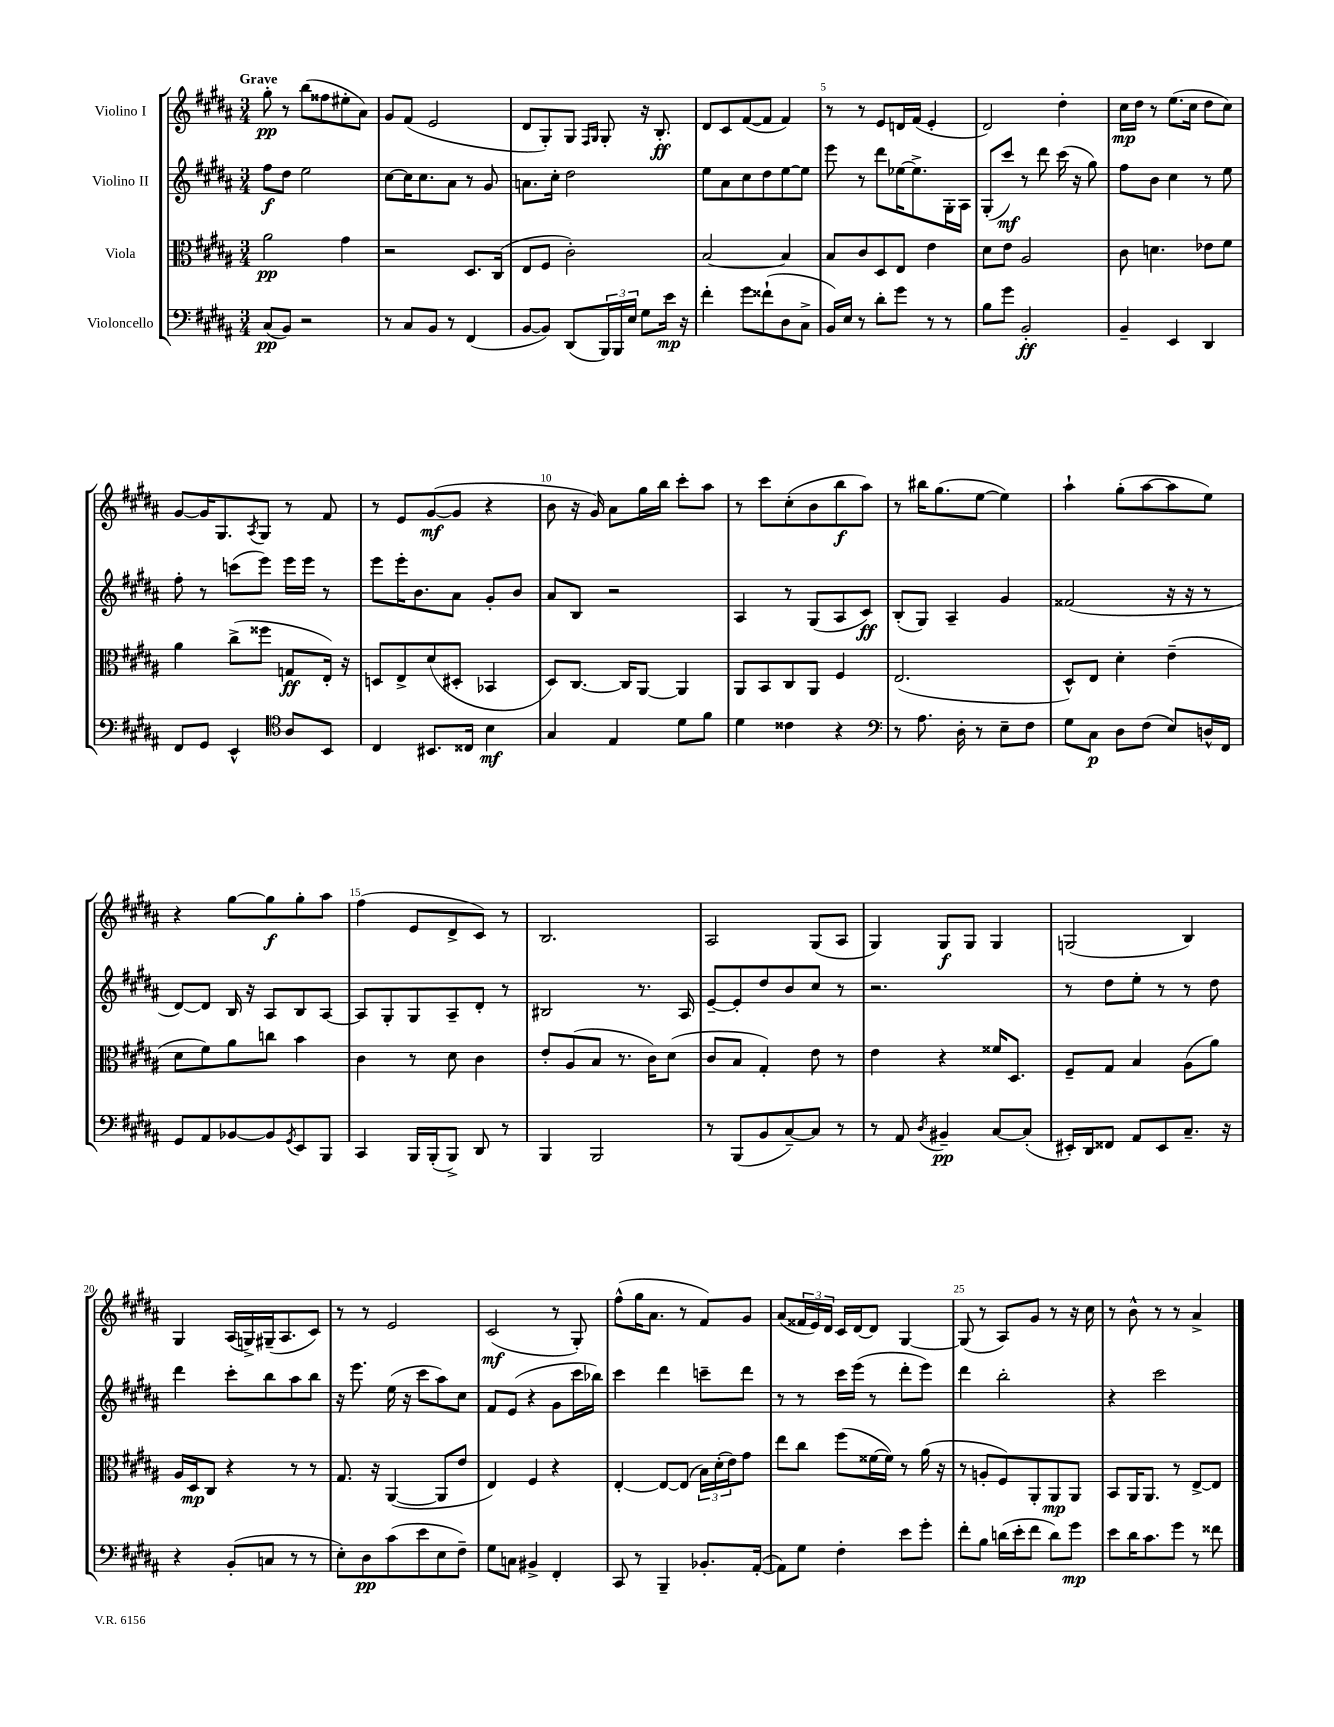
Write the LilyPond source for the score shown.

<<
\new StaffGroup <<
\new Staff = "s0" \with { instrumentName = "Violino I" } {
    \clef treble \key b \major \numericTimeSignature \time 3/4 \tempo "Grave"
    gis''8-.\pp r8 b''8( fisis''8 eis''8-. ais'8) |
    gis'8 fis'8( e'2 |
    dis'8 gis8-.) gis8 \grace { fis16 gis16 } gis8-. r16 b8.-.\ff |
    dis'8 cis'8 fis'8~( fis'8 fis'4) |
    r8 r8 e'8 d'16 fis'16( e'4-. |
    dis'2) dis''4-. |
    cis''16\mp dis''16 r8 e''8.( cis''16 dis''8 cis''8) |
    gis'8~ gis'16 gis8. \acciaccatura { ais8 } gis8 r8 fis'8 |
    r8 e'8 gis'8~\mf( gis'8 r4 |
    b'8 r16 gis'16) ais'8 gis''16 b''16 cis'''8-. ais''8 |
    r8 cis'''8 cis''8-.( b'8 b''8\f ais''8) |
    r8 bis''16 gis''8.( e''8~ e''4) |
    ais''4-! gis''8-.( ais''8~ ais''8 e''8) |
    r4 gis''8~ gis''8\f gis''8-. ais''8 |
    fis''4( e'8 dis'8-> cis'8) r8 |
    b2. |
    ais2 gis8( ais8 |
    gis4) gis8\f gis8 gis4 |
    g2( b4) |
    gis4 ais16( g16->) gis16--( ais8. cis'8) |
    r8 r8 e'2 |
    cis'2\mf( r8 gis8-.) |
    fis''8-^( gis''16 ais'8. r8 fis'8) gis'8 |
    ais'8( \tuplet 3/2 { fisis'16 e'16) dis'16 } cis'16 dis'16~ dis'8 gis4~ |
    gis8( r8 ais8) gis'8 r8 r16 cis''16 |
    r8 b'8-^ r8 r8 ais'4-> \bar "|." |
}
\new Staff = "s1" \with { instrumentName = "Violino II" } {
    \clef treble \key b \major \numericTimeSignature \time 3/4
    fis''8\f dis''8 e''2 |
    cis''8~ cis''16 cis''8. ais'8 r8 gis'8 |
    a'8. cis''16-. dis''2 |
    e''8 ais'8 cis''8 dis''8 e''8~ e''8 |
    e'''8 r8 dis'''8 ees''16~ ees''8.-> gis16-. ais16 |
    gis8-.( cis'''8\mf) r8 dis'''8 cis'''16( r16 gis''8) |
    fis''8 b'8 cis''4 r8 e''8 |
    fis''8-. r8 c'''8( e'''8) e'''16 e'''16 r8 |
    e'''8 e'''16-. b'8. ais'8 gis'8-. b'8 |
    ais'8 b8 r2 |
    ais4 r8 gis8( ais8 cis'8\ff) |
    b8-.( gis8) ais4-- gis'4 |
    fisis'2( r16 r16 r8 |
    dis'8~) dis'8 b16 r16 ais8 b8 ais8~ |
    ais8 gis8-. gis8 ais8-- dis'8-. r8 |
    bis2 r8. ais16 |
    e'8~-- e'8-. dis''8 b'8 cis''8 r8 |
    r2. |
    r8 dis''8 e''8-. r8 r8 dis''8 |
    dis'''4 cis'''8-. b''8 ais''8 b''8 |
    r16 e'''8. e''16( r16 cis'''8 ais''8) cis''8 |
    fis'8 e'8( r4 gis'8 cis'''16 bes''16) |
    cis'''4 dis'''4 c'''8-- dis'''8 |
    r8 r8 cis'''16 e'''16( r8 dis'''8-. e'''8) |
    dis'''4 b''2-. |
    r4 cis'''2 \bar "|." |
}
\new Staff = "s2" \with { instrumentName = "Viola" } {
    \clef alto \key b \major \numericTimeSignature \time 3/4
    ais'2\pp gis'4 |
    r2 dis8. cis16( |
    e8 fis8 cis'2-.) |
    b2~ b4 |
    b8 cis'8 dis8 e8 e'4 |
    dis'8 e'8 ais2 |
    cis'8 d'4. ees'8 fis'8 |
    ais'4 cis''8->( fisis''8 g8\ff e16-.) r16 |
    d8 e8-> dis'8( dis8-. bes,4 |
    dis8) cis8.~ cis16 ais,8~ ais,4 |
    ais,8 b,8 cis8 ais,8 fis4 |
    e2.( |
    dis8-^) e8 dis'4-. e'4--( |
    dis'8 fis'8) ais'8 c''8 b'4 |
    cis'4 r8 dis'8 cis'4 |
    e'8-. ais8( b8 r8. cis'16) dis'8( |
    cis'8 b8 gis4-.) e'8 r8 |
    e'4 r4 fisis'16 dis8. |
    fis8-- gis8 b4 ais8( ais'8) |
    ais16 dis16\mp cis8 r4 r8 r8 |
    gis8. r16 ais,4~( ais,8 e'8 |
    e4) fis4 r4 |
    e4~-. e8~ e8( \tuplet 3/2 { b16) dis'16-.( e'16) } gis'8 |
    e''8 cis''8 fis''8( fisis'16~ fisis'16) r8 ais'16( r16 |
    r8 a8-. fis8) ais,8-. ais,8\mp ais,8 |
    b,8 ais,16 ais,8. r8 e8~-> e8 \bar "|." |
}
\new Staff = "s3" \with { instrumentName = "Violoncello" } {
    \clef bass \key b \major \numericTimeSignature \time 3/4
    cis8\pp( b,8) r2 |
    r8 cis8 b,8 r8 fis,4( |
    b,8~ b,8) dis,8( \tuplet 3/2 { b,,16) b,,16 e16 } gis8 e'16\mp r16 |
    fis'4-. gis'8 fisis'8-!( dis8 cis8-> |
    b,16) e16 r8 dis'8-. gis'8 r8 r8 |
    b8 gis'8 b,2-.\ff |
    b,4-- e,4 dis,4 |
    fis,8 gis,8 e,4-^ \clef tenor ais8 b,8 |
    cis4 bis,8. cisis16 b4\mf |
    gis4 e4 dis'8 fis'8 |
    dis'4 cisis'4 r4 |
    \clef bass r8 ais8. dis16-. r8 e8-- fis8 |
    gis8 cis8\p dis8 fis8( e8) d16-^ fis,16 |
    gis,8 ais,8 bes,8~ bes,8 \acciaccatura { gis,8 } e,8 b,,8 |
    cis,4 b,,16 b,,16-.( b,,8->) dis,8 r8 |
    b,,4 b,,2 |
    r8 b,,8( b,8 cis8~--) cis8 r8 |
    r8 ais,8 \acciaccatura { dis8 } bis,4--\pp cis8~ cis8-.( |
    eis,16-.) dis,16 fisis,8 ais,8 eis,8 cis8.-- r16 |
    r4 b,8-.( c8 r8 r8 |
    e8-.) dis8\pp cis'8( e'8 e8 fis8--) |
    gis8 c8 bis,4-> fis,4-. |
    cis,8 r8 b,,4-- bes,8.-. ais,16~-.( |
    ais,8) gis8 fis4-. e'8 gis'8-. |
    fis'8-. b8 d'16( e'16-. fis'8 d'8) gis'8\mp |
    e'8 dis'16 cis'8. gis'8 r8 fisis'8 \bar "|." |
}
>>
>>
\layout { \context { \Score \override BarNumber.break-visibility = ##(#f #t #t) barNumberVisibility = #(every-nth-bar-number-visible 5) } }
